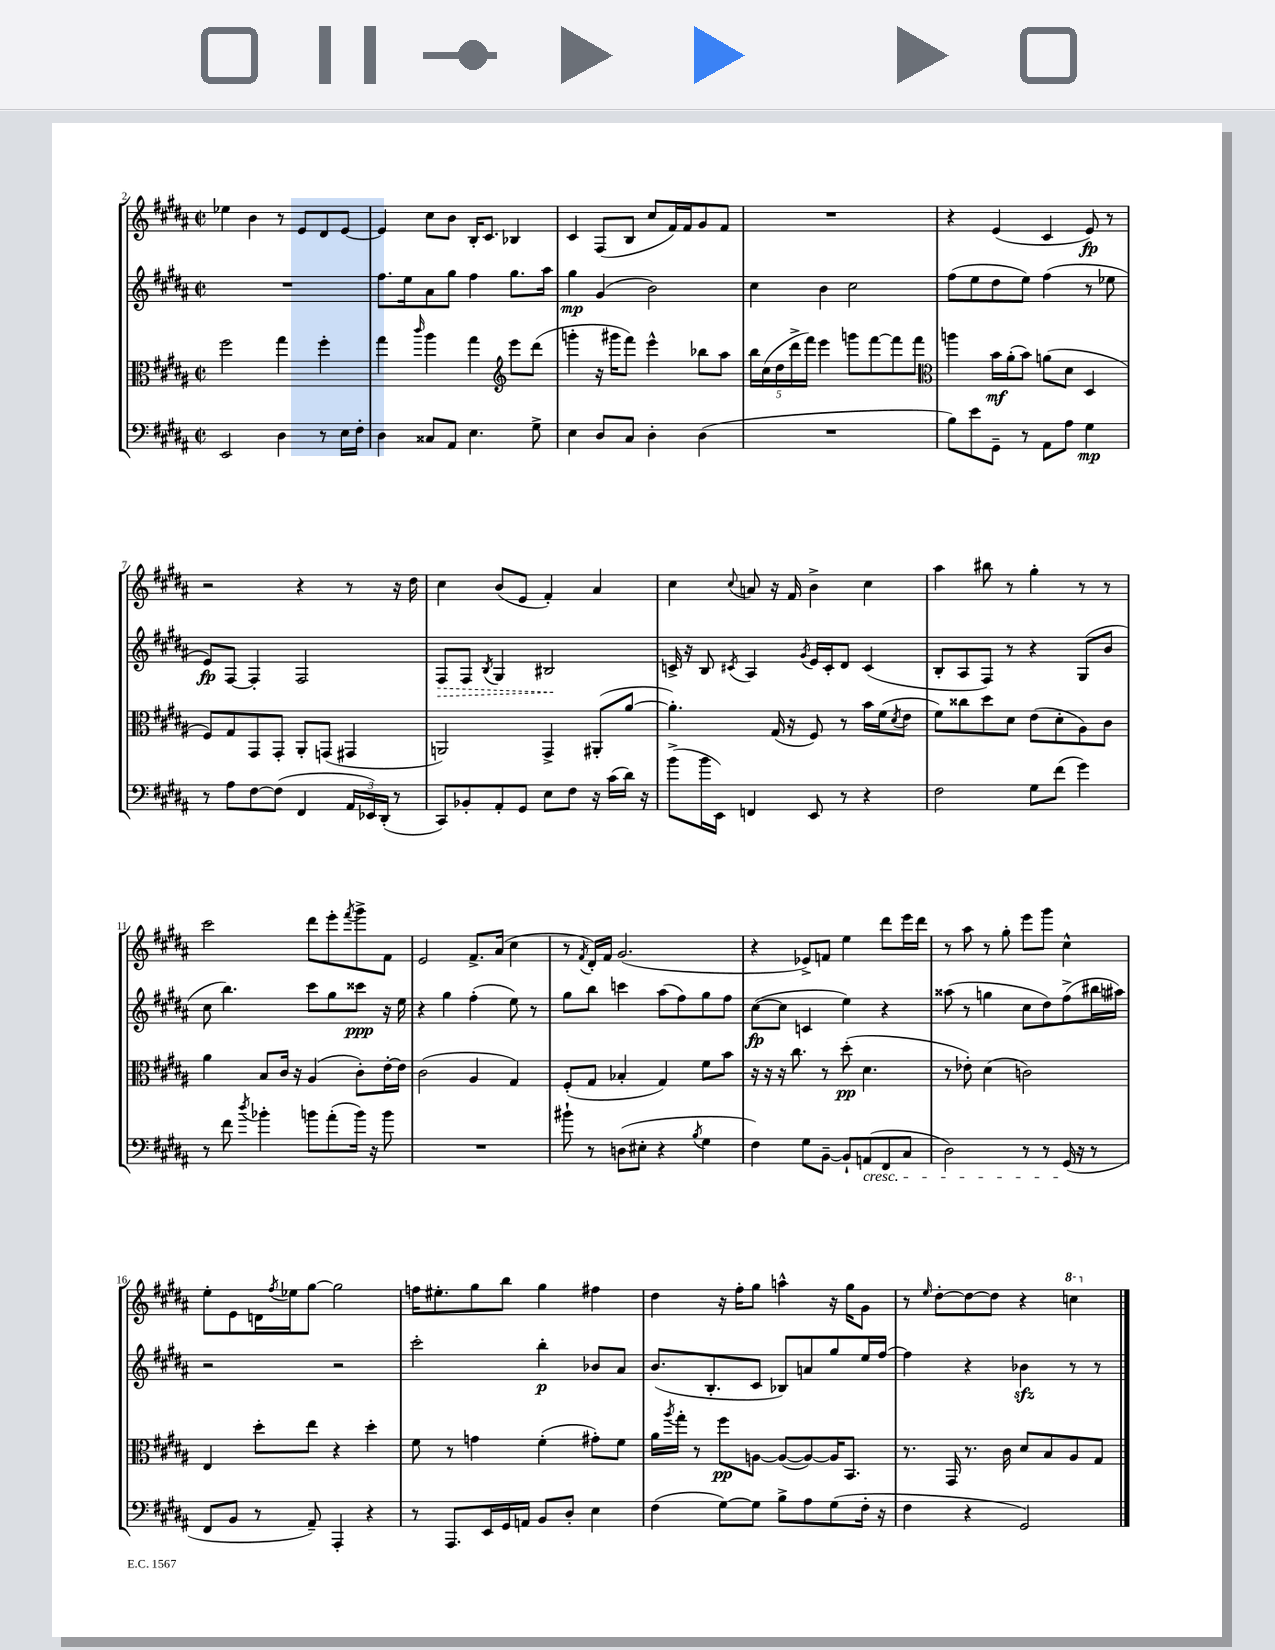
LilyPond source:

<<
\new StaffGroup <<
\new Staff = "s0" {
    \clef treble \key b \major \defaultTimeSignature \time 2/2
    ees''4 b'4 r8 e'8 dis'8 e'8~ |
    e'4 cis''8 b'8 b16-. cis'8. bes4 |
    cis'4 fis8( b8 cis''8 fis'16) fis'16 gis'8 fis'8 |
    R1 |
    r4 e'4( cis'4 e'8\fp) r8 |
    r2 r4 r8 r16 dis''16 |
    cis''4 b'8( e'8 fis'4-.) ais'4 |
    cis''4 \appoggiatura { cis''8 } a'8 r16 fis'16 b'4-> cis''4 |
    ais''4 bis''8 r8 gis''4-. r8 r8 |
    cis'''2 dis'''8 e'''8-. \acciaccatura { fis'''8 } gis'''8-> fis'8 |
    e'2 fis'8.-> ais'16( cis''4 |
    r8 \acciaccatura { fis'8 } dis'16-.) fis'16 gis'2.( |
    r4 ees'8->) f'8 e''4 dis'''8 e'''16 dis'''16 |
    r8 ais''8 r8 gis''8-. e'''8 gis'''8 cis''4-^ |
    e''8-. e'8 d'16 \acciaccatura { fis''8 } ees''16 gis''8~ gis''2 |
    f''16 eis''8.-. gis''8 b''8 gis''4 fis''4 |
    dis''4 r16 fis''16-. gis''8 a''4-^ r16 gis''16 gis'8 |
    r8 \grace { e''16 } dis''8~-. dis''8~ dis''8 r4 \ottava #1 c'''4 \ottava #0 \bar "|." |
}
\new Staff = "s1" {
    \clef treble \key b \major \defaultTimeSignature \time 2/2
    R1 |
    fis''8. e''16 ais'8 gis''8 fis''4 gis''8. ais''16 |
    gis''4\mp gis'4( b'2) |
    cis''4 b'4 cis''2 |
    fis''8( e''8 dis''8 e''8) fis''4( r8 ees''8 |
    e'8\fp) fis8~ fis4-. fis2 |
    \once \override Hairpin.style = #'dashed-line fis8\> fis8 \acciaccatura { b8 } gis4 bis2\! |
    c'16-> r16 b8 \acciaccatura { cis'8 } ais4 \acciaccatura { gis'8 } e'16 cis'16-. dis'8 cis'4( |
    b8-. ais8 fis8) r8 r4 gis8( b'8 |
    cis''8 b''4.) cis'''8 gis''8 cisis'''8\ppp r16 e''16 |
    r4 gis''4 fis''4-.( e''8) r8 |
    gis''8 b''8 c'''4 ais''8( fis''8) gis''8 fis''8 |
    cis''8~\fp( cis''8 c'4 e''4) r4 |
    aisis''8( r8 g''4 cis''8 dis''8) fis''8->( bis''16 ais''16) |
    r2 r2 |
    cis'''2-. b''4-.\p bes'8 ais'8 |
    b'8.( b8.-. cis'8 bes8) a'8 gis''8 e''16 fis''16~ |
    fis''4 r4 bes'4\sfz r8 r8 \bar "|." |
}
\new Staff = "s2" {
    \clef alto \key b \major \defaultTimeSignature \time 2/2
    fis''2 gis''4 fis''4-. |
    gis''4 \grace { cis'''16 } ais''4 gis''4 \clef treble e'''8 dis'''8( |
    g'''4-. r16 gis'''16 fis'''8) e'''4-^ bes''8 ais''8 |
    \tuplet 5/4 { b''16 cis''16( dis''16 dis'''16-> fis'''16) } e'''4 g'''8 fis'''8~ fis'''8 fis'''8 |
    \clef alto a''4 b'16\mf ais'16-.( b'8) a'8( dis'8 dis4 |
    fis8) gis8 gis,8 gis,8-. ais,8-. g,8( gis,4 |
    a,2) gis,4-> ais,8-.( ais'8~ |
    ais'4.-.) gis16( r16 fis8) r8 b'16 fis'16( \acciaccatura { dis'8 } e'8 |
    fis'8) cisis''8 dis''8 dis'8 e'8( dis'8-. ais8) cis'8 |
    ais'4 b8 cis'16 r16 ais4( cis'8-.) e'16~-. e'16 |
    cis'2( ais4 gis4) |
    fis8-.( gis8 bes4-. gis4) fis'8 b'8 |
    r16 r16 r16 cis''8. r8 dis''8-.\pp( dis'4. |
    r8 ees'8-.) dis'4( c'2) |
    e4 dis''8-. e''8 r4 dis''4-. |
    fis'8 r8 g'4 fis'4-.( gis'8-.) fis'8 |
    ais'16 \acciaccatura { ais''8 } gis''16-. r8 fis''8\pp a8~ a8~( a8~) a16 b,8. |
    r8. gis,16 r8. cis'16 dis'8 b8 ais8 gis8 \bar "|." |
}
\new Staff = "s3" {
    \clef bass \key b \major \defaultTimeSignature \time 2/2
    e,2 dis4 r8 e16 fis16-. |
    dis4 cisis8 ais,8 e4. gis8-> |
    e4 dis8 cis8 dis4-. dis4( |
    R1 |
    b8) e'8 gis,8-- r8 ais,8 ais8 gis4\mp |
    r8 ais8 fis8~ fis8( fis,4 \tuplet 3/2 { ais,16 ees,16) dis,16-.( } r8 |
    cis,8) bes,8-. ais,8-. gis,8 e8 fis8 r16 cis'16( dis'16) r16 |
    b'8->( b'16 e,16) f,4 e,8 r8 r4 |
    fis2 gis8 fis'8( gis'4) |
    r8 fis'8 \acciaccatura { dis''8 } bes'4-. b'8 ais'8-.( b'16) r16 b'8 |
    R1 |
    bis'8-! r8 d8( eis8-. r4 \acciaccatura { b8 } gis4 |
    fis4) gis8 b,8~-- b,8-! a,8\cresc( fis,8 cis8 |
    dis2) r8 r8 gis,16\!( r16 r8 |
    fis,8 b,8 r8 ais,8--) ais,,4-. r4 |
    r8 ais,,8. e,16 gis,16 a,16 b,8 dis8-. e4 |
    fis4( gis8~) gis8 b8-> ais8 gis8( fis16-. r16 |
    fis4 r4 gis,2) \bar "|." |
}
>>
>>
\layout { \context { \Score currentBarNumber = #2 } }
